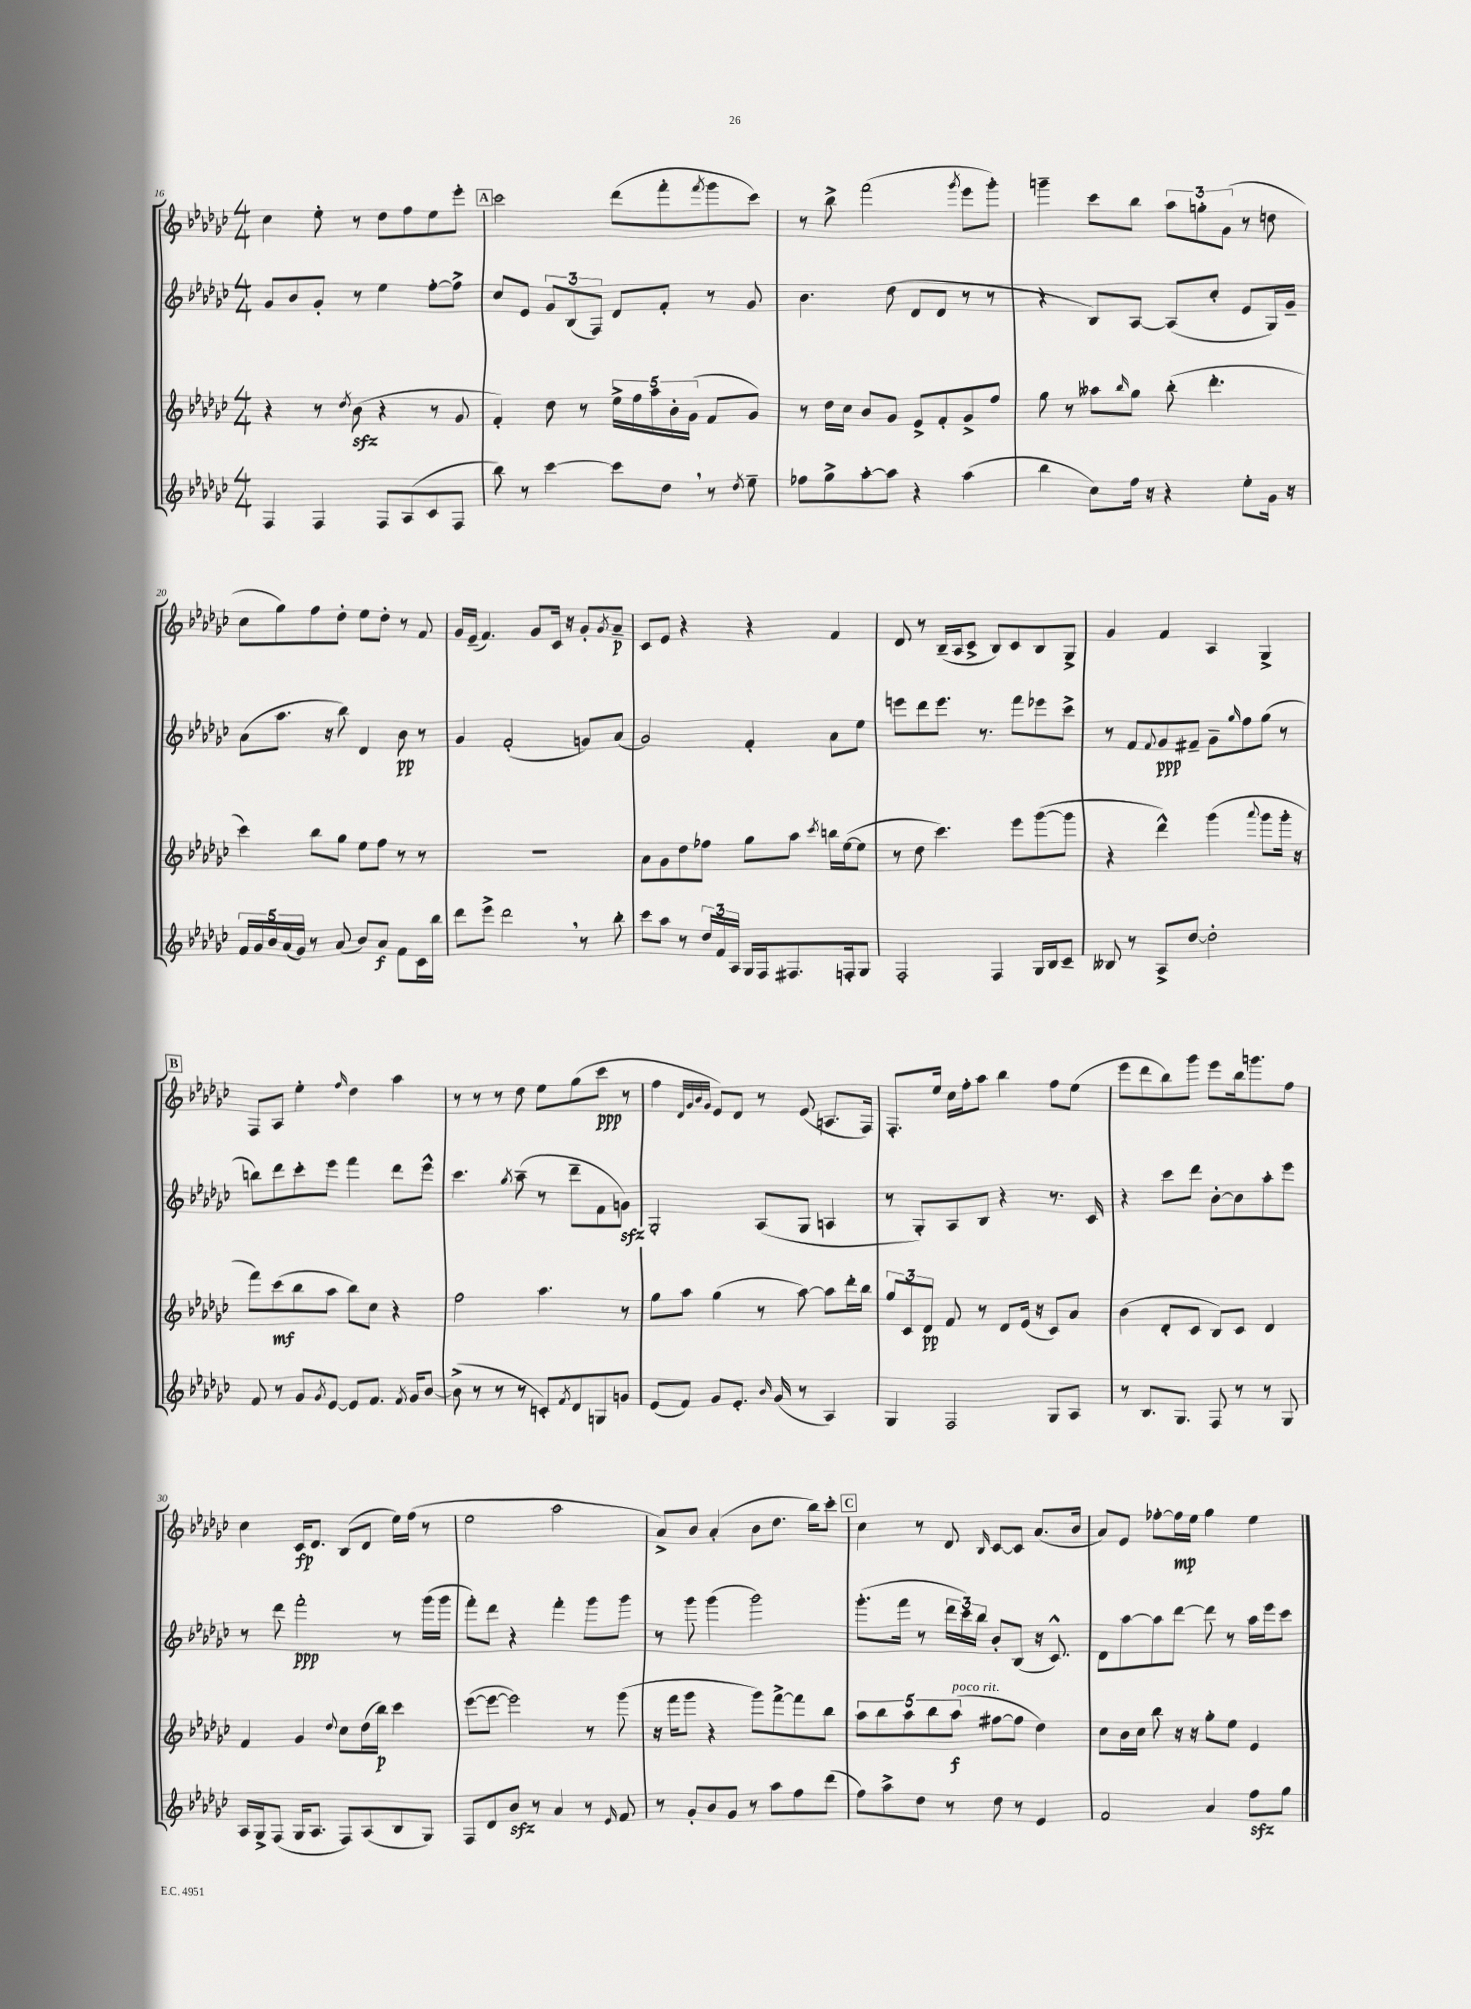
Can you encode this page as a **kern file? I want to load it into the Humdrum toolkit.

**kern	**dynam	**kern	**dynam	**kern	**dynam	**kern	**dynam
*part4	*part4	*part3	*part3	*part2	*part2	*part1	*part1
*staff4	*staff4	*staff3	*staff3	*staff2	*staff2	*staff1	*staff1
*clefG2	*	*clefG2	*	*clefG2	*	*clefG2	*
*k[b-e-a-d-g-c-]	*	*k[b-e-a-d-g-c-]	*	*k[b-e-a-d-g-c-]	*	*k[b-e-a-d-g-c-]	*
*M4/4	*	*M4/4	*	*M4/4	*	*M4/4	*
=16	=16	=16	=16	=16	=16	=16	=16
4F/	.	4r	.	8g-/L	.	4cc-\	.
.	.	.	.	8b-/	.	.	.
4F/	.	8r	.	8g-'/J	.	8ee-'\	.
.	.	8qdd-/	.	.	.	.	.
.	.	(8b-zz\	.	8r	.	8r	.
8F/L	.	4r	.	4ee-\	.	8dd-\L	.
(8A-/	.	.	.	.	.	8ff\	.
8c-/	.	8r	.	[8ff'\L	.	8ee-\	.
8F/J	.	8g-/	.	8ff^\J]	.	8eee-'\J	.
!!LO:REH:place=s1:t=A
=17	=17	=17	=17	=17	=17	=17	=17
8bb-\)	.	4f'/)	.	8cc-/L	.	2ccc-\	.
8r	.	.	.	8e-/J	.	.	.
[4ccc-\	.	8dd-\	.	12g-/L	.	.	.
.	.	.	.	(12B-/	.	.	.
.	.	8r	.	.	.	.	.
.	.	.	.	12F/J)	.	.	.
8ccc-\L]	.	20ee-^\LL	.	8d-/L	.	(8ddd-\L	.
.	.	20ff\	.	.	.	.	.
.	.	20aa-\	.	.	.	.	.
8dd-,\J	.	.	.	8f'/J	.	8fff'\	.
.	.	20b-'\	.	.	.	.	.
.	.	(20g-\JJ	.	.	.	.	.
.	.	.	.	.	.	8qfff/	.
8r	.	8f/L	.	8r	.	8ggg-\	.
8qdd-/	.	.	.	.	.	.	.
8ee-~\	.	8g-/J)	.	8g-/	.	8ccc-\J)	.
=18	=18	=18	=18	=18	=18	=18	=18
8ff-X\L	.	8r	.	4.b-\	.	8r	.
8gg-^\	.	16dd-\LL	.	.	.	8bb-^\	.
.	.	16cc-\JJ	.	.	.	.	.
[8aa-'\	.	8b-/L	.	.	.	(2fff\	.
8aa-\J]	.	8g-/J	.	(8dd-\	.	.	.
4r	.	8e-^/L	.	8d-/L	.	.	.
.	.	8f'/	.	8d-/J	.	.	.
.	.	.	.	.	.	8qggg-/	.
(4aa-\	.	8g-^/	.	8r	.	8eee-\L	.
.	.	8ff/J	.	8r	.	8ggg-'\J)	.
=19	=19	=19	=19	=19	=19	=19	=19
4bb-\	.	8gg-\	.	4r	.	4gggn~\	.
.	.	8r	.	.	.	.	.
8cc-\L)	.	8aa--X\L	.	8B-/L)	.	8ccc-\L	.
.	.	16qqbb-/	.	.	.	.	.
16ff\Jk	.	8gg-\J	.	[8A-/J	.	8bb-\J	.
16r	.	.	.	.	.	.	.
4r	.	(8bb-'\	.	(8A-/L]	.	12aa-\L	.
.	.	.	.	.	.	12ggn'\	.
.	.	4.ddd-'\	.	8cc-'/J	.	.	.
.	.	.	.	.	.	(12g-\J	.
8ee-'\L	.	.	.	8e-/L	.	8r	.
16g-\Jk	.	.	.	16G-/L)	.	8ddn\	.
16r	.	.	.	16g-~/JJ	.	.	.
!!LO:LB:g=z
=20	=20	=20	=20	=20	=20	=20	=20
20f/LL	.	4ccc-\)	.	(8a-\L	.	8cc-\L	.
20g-/	.	.	.	.	.	.	.
20b-/	.	.	.	.	.	.	.
.	.	.	.	8.aa-\J	.	8gg-\)	.
(20a-/	.	.	.	.	.	.	.
20g-/JJ)	.	.	.	.	.	.	.
8r	.	8bb-\L	.	.	.	8ff\	.
.	.	.	.	16r	.	.	.
(8a-/	.	8gg-\J	.	8bb-\)	.	8dd-'\J	.
8b-/L)	.	8ee-\L	.	4d-/	.	8ee-\L	.
8a-/J	f	8ff\J	.	.	.	8dd-'\J	.
8f\L	.	8r	.	8b-\	pp	8r	.
16c-\L	.	8r	.	8r	.	8f/	.
16bb-\JJ	.	.	.	.	.	.	.
=21	=21	=21	=21	=21	=21	=21	=21
8ddd-\L	.	1r	.	4g-/	.	16g-/LL	.
.	.	.	.	.	.	(16e-~/JJ	.
8eee-^\J	.	.	.	.	.	4.f/)	.
2ddd-,\	.	.	.	(2f'/	.	.	.
.	.	.	.	.	.	8g-/L	.
.	.	.	.	.	.	16c-/Jk	.
.	.	.	.	.	.	16r	.
8r	.	.	.	8gn/L)	.	8g-'/L	.
.	.	.	.	.	.	8qg-/	.
8bb-'\	.	.	.	(8a-/J	.	8a-~/J	p
=22	=22	=22	=22	=22	=22	=22	=22
8ccc-\L	.	8a-\L	.	2g-/)	.	8c-/L	.
8aa-\J	.	8g-\	.	.	.	8e-/J	.
8r	.	8dd-\	.	.	.	4r	.
24dd-/LL	.	8ff-X\J	.	.	.	.	.
24f/	.	.	.	.	.	.	.
24A-/JJ	.	.	.	.	.	.	.
16G-/LL	.	8gg-\L	.	4f'/	.	4r	.
16F/J	.	.	.	.	.	.	.
8.F#X/	.	8aa-\J	.	.	.	.	.
.	.	8qccc-/	.	.	.	.	.
.	.	16bbn\LL	.	8a-\L	.	4f/	.
16Fn'/k	.	([16ee-\J	.	.	.	.	.
8G-/J	.	8ee-\J]	.	8ee-\J	.	.	.
=23	=23	=23	=23	=23	=23	=23	=23
2F'/	.	8r	.	8eeen\L	.	8d-/	.
.	.	8dd-\	.	8ddd-\	.	8r	.
.	.	4.ccc-\)	.	8.eee\J	.	(16B-~/LL	.
.	.	.	.	.	.	16A-/J	.
.	.	.	.	.	.	8c-^/J	.
.	.	.	.	8.r	.	.	.
4F/	.	.	.	.	.	8B-/L)	.
.	.	8eee-\L	.	8fff\L	.	8c-/	.
16G-/LL	.	([8ggg-\	.	8eee-X\	.	8B-/	.
16B-/J	.	.	.	.	.	.	.
8c-~/J	.	8ggg-\J]	.	8ccc-^\J	.	8G-^/J	.
=24	=24	=24	=24	=24	=24	=24	=24
8B--X/	.	4r	.	8r	.	4g-/	.
8r	.	.	.	8f/L	.	.	.
.	.	.	.	8qqf/	.	.	.
8A-^/L	.	4ddd-^^\)	.	8g-/	ppp	4f/	.
[8dd-/J	.	.	.	8f#X~/J	.	.	.
2dd-'\]	.	(4ggg-\	.	8g-~\L	.	4A-/	.
.	.	.	.	16qqgg-/	.	.	.
.	.	.	.	8ff\	.	.	.
.	.	8qqaaa-/	.	.	.	.	.
.	.	8ggg-\L	.	(8gg-\J	.	4G-^/	.
.	.	16ggg-'\Jk	.	8r	.	.	.
.	.	16r	.	.	.	.	.
!!LO:LB:g=z
!!LO:REH:place=s1:t=B
=25	=25	=25	=25	=25	=25	=25	=25
8f/	.	8fff\L)	.	8bbn\L)	.	8F/L	.
8r	.	(8ccc-\	mf	8ddd-\	.	8A-/J	.
8g-/L	.	8bb-\	.	8ccc-'\	.	4ee-'\	.
8qg-/	.	.	.	.	.	.	.
[8e-/J	.	8aa-\J	.	8eee-\J	.	.	.
.	.	.	.	.	.	16qqff/	.
8e-/L]	.	8bb-\L)	.	4fff\	.	4dd-\	.
8.f/J	.	8cc-\J	.	.	.	.	.
.	.	4r	.	8ddd-\L	.	4aa-\	.
8qf/	.	.	.	.	.	.	.
16g-/KL	.	.	.	.	.	.	.
[8b-/J	.	.	.	8eee-^^\J	.	.	.
=26	=26	=26	=26	=26	=26	=26	=26
(8b-^\]	.	2ff\	.	4.ccc-\	.	8r	.
8r	.	.	.	.	.	8r	.
8r	.	.	.	.	.	8r	.
.	.	.	.	8qgg-/	.	.	.
8r	.	.	.	(8aa-~\	.	8dd-\	.
8cn'/L)	.	4.aa-\	.	8r	.	8ee-\L	.
8qf/	.	.	.	.	.	.	.
8d-/	.	.	.	8ddd-~\L	.	(8gg-\	.
8Gn/	.	.	.	8f\	.	8ccc-\J	ppp
8gn/J	.	8r	.	8gnzz\J)	.	8r	.
=27	=27	=27	=27	=27	=27	=27	=27
(8e-/L	.	8gg-\L	.	2G-'/	.	4ff\	.
8f/J)	.	8aa-\J	.	.	.	.	.
.	.	.	.	.	.	32qqd-/LLL	.
.	.	.	.	.	.	32qqg-/	.
.	.	.	.	.	.	32qqb-/	.
.	.	.	.	.	.	32qqg-/JJJ	.
8g-/L	.	(4gg-\	.	.	.	8e-/L)	.
8.e-'/J	.	.	.	.	.	8d-/J	.
.	.	8r	.	(8A-/L	.	8r	.
16qqb-/	.	.	.	.	.	.	.
(16g-/	.	.	.	.	.	.	.
8r	.	[8aa-\)	.	8G-/J	.	(8e-/	.
4A-/)	.	8aa-\L]	.	4An/	.	8.An/L	.
.	.	16ddd-'\L	.	.	.	.	.
.	.	16bb-\JJ	.	.	.	16F/Jk)	.
=28	=28	=28	=28	=28	=28	=28	=28
4G-/	.	12gg-/L	.	8r	.	8.F'/L	.
.	.	12c-/	.	.	.	.	.
.	.	.	.	8G-'/L)	.	.	.
.	.	12d-/J	pp	.	.	.	.
.	.	.	.	.	.	16ee-/Jk	.
2F/	.	8f/	.	8A-/	.	16cc-\LL	.
.	.	.	.	.	.	16ff'\J	.
.	.	8r	.	8B-/J	.	8aa-\J	.
.	.	8d-/L	.	4r	.	4bb-\	.
.	.	(16e-/Jk	.	.	.	.	.
.	.	16r	.	.	.	.	.
8G-/L	.	8c-/L)	.	8.r	.	8ff\L	.
8A-/J	.	8a-/J	.	.	.	(8ee-\J	.
.	.	.	.	16c-/	.	.	.
=29	=29	=29	=29	=29	=29	=29	=29
8r	.	(4b-\	.	4r	.	8eee-\L	.
8.B-/L	.	.	.	.	.	8ddd-\	.
.	.	8d-'/L	.	8ccc-\L	.	8bb-\)	.
8.G-/J	.	.	.	.	.	.	.
.	.	8c-/J	.	8ddd-\J	.	8ggg-\J	.
8F/	.	8B-/L)	.	[8b-'\L	.	8eee-\L	.
8r	.	8c-/J	.	8b-\]	.	16bb-\k	.
.	.	.	.	.	.	8.gggn\	.
8r	.	4d-/	.	8aa-'\	.	.	.
8G-/	.	.	.	8eee-\J	.	8ff\J	.
!!LO:LB:g=z
=30	=30	=30	=30	=30	=30	=30	=30
16A-/LL	.	4f/	.	8r	.	4cc-\	.
16G-^/J	.	.	.	.	.	.	.
(8F/J	.	.	.	8ddd-\	.	.	.
16G-/KL	.	4g-/	.	2fff'\	ppp	16c-/KL	fp
8.A-/J	.	.	.	.	.	8.d-/J	.
.	.	8qqdd-/	.	.	.	.	.
8F/L)	.	8cc-\L	.	.	.	(8B-/L	.
(8A-/	.	(16dd-\L	.	.	.	8d-/J	.
.	.	16bb-\JJ)	p	.	.	.	.
8B-/	.	4ccc-\	.	8r	.	16ee-\LL)	.
.	.	.	.	.	.	(16ff\JJ	.
8G-/J)	.	.	.	(16ggg-\LL	.	8r	.
.	.	.	.	16ggg-\JJ	.	.	.
=31	=31	=31	=31	=31	=31	=31	=31
8F/L	.	([8eee-\L	.	8fff'\L)	.	2ee-\	.
8d-/	.	8eee-\J_	.	8ddd-\J	.	.	.
8b-zz/J	.	2eee-\])	.	4r	.	.	.
8r	.	.	.	.	.	.	.
4a-/	.	.	.	4fff'\	.	2aa-\	.
8r	.	8r	.	8ggg-\L	.	.	.
16qqe-/	.	.	.	.	.	.	.
8f/	.	(8ggg-\	.	8ggg-\J	.	.	.
=32	=32	=32	=32	=32	=32	=32	=32
8r	.	16r	.	8r	.	8a-^/L)	.
.	.	16fff\KL	.	.	.	.	.
8g-'/L	.	8ggg-\J	.	8ggg-\	.	8b-/J	.
8b-/	.	4r	.	(4ggg-\	.	(4a-'/	.
8g-/J	.	.	.	.	.	.	.
8r	.	8ggg-\L)	.	2ggg-\)	.	8b-\L	.
8aa-\L	.	[8fff^\	.	.	.	8.dd-\J	.
8ff\	.	8fff\]	.	.	.	.	.
.	.	.	.	.	.	16bb-\KL)	.
(8ddd-\J	.	8bb-\J	.	.	.	8ccc-'\J	.
!!LO:REH:place=s1:t=C
=33	=33	=33	=33	=33	=33	=33	=33
8ff\L)	.	10aa-\L	.	(8.ggg-'\L	.	4cc-\	.
.	.	10bb-\	.	.	.	.	.
8aa-^\	.	.	.	.	.	.	.
.	.	.	.	16fff\Jk	.	.	.
.	.	10aa-\	.	.	.	.	.
8dd-\J	.	.	.	8r	.	8r	.
.	.	10bb-\	.	.	.	.	.
8r	.	.	.	24ddd-\LL	.	8d-/	.
!	!	!LO:TX:a:i:t=poco rit.	!	!	!	!	!
.	.	(10aa-\J	f	.	.	.	.
.	.	.	.	24ccc-\)	.	.	.
.	.	.	.	24bb-\JJ	.	.	.
.	.	.	.	.	.	16qqB-/	.
8dd-\	.	[8ff#X\L	.	8b-'/L	.	[8c-/L	.
8r	.	8ff#\J]	.	(8B-/J	.	8c-/J]	.
4e-/	.	4dd-\)	.	16r	.	(8.a-/L	.
.	.	.	.	8.c-^^/)	.	.	.
.	.	.	.	.	.	16b-/Jk	.
=34	=34	=34	=34	=34	=34	=34	=34
2f/	.	8cc-\L	.	8d-\L	.	8a-/L)	.
.	.	16b-\L	.	[8aa-\	.	8e-/J	.
.	.	16cc-\JJ	.	.	.	.	.
.	.	8bb-\	.	8aa-\]	.	[8ff-X'\L	.
.	.	16r	.	[8ddd-\J	.	16ff-\L]	mp
.	.	16r	.	.	.	16ee-\JJ	.
4a-/	.	8gg-'\L	.	8ddd-\]	.	4gg-\	.
.	.	8ee-\J	.	8r	.	.	.
8ffzz\L	.	4e-/	.	16aa-\LL	.	4ee-\	.
.	.	.	.	16eee-\J	.	.	.
8gg-\J	.	.	.	8ccc-\J	.	.	.
==	==	==	==	==	==	==	==
*-	*-	*-	*-	*-	*-	*-	*-
